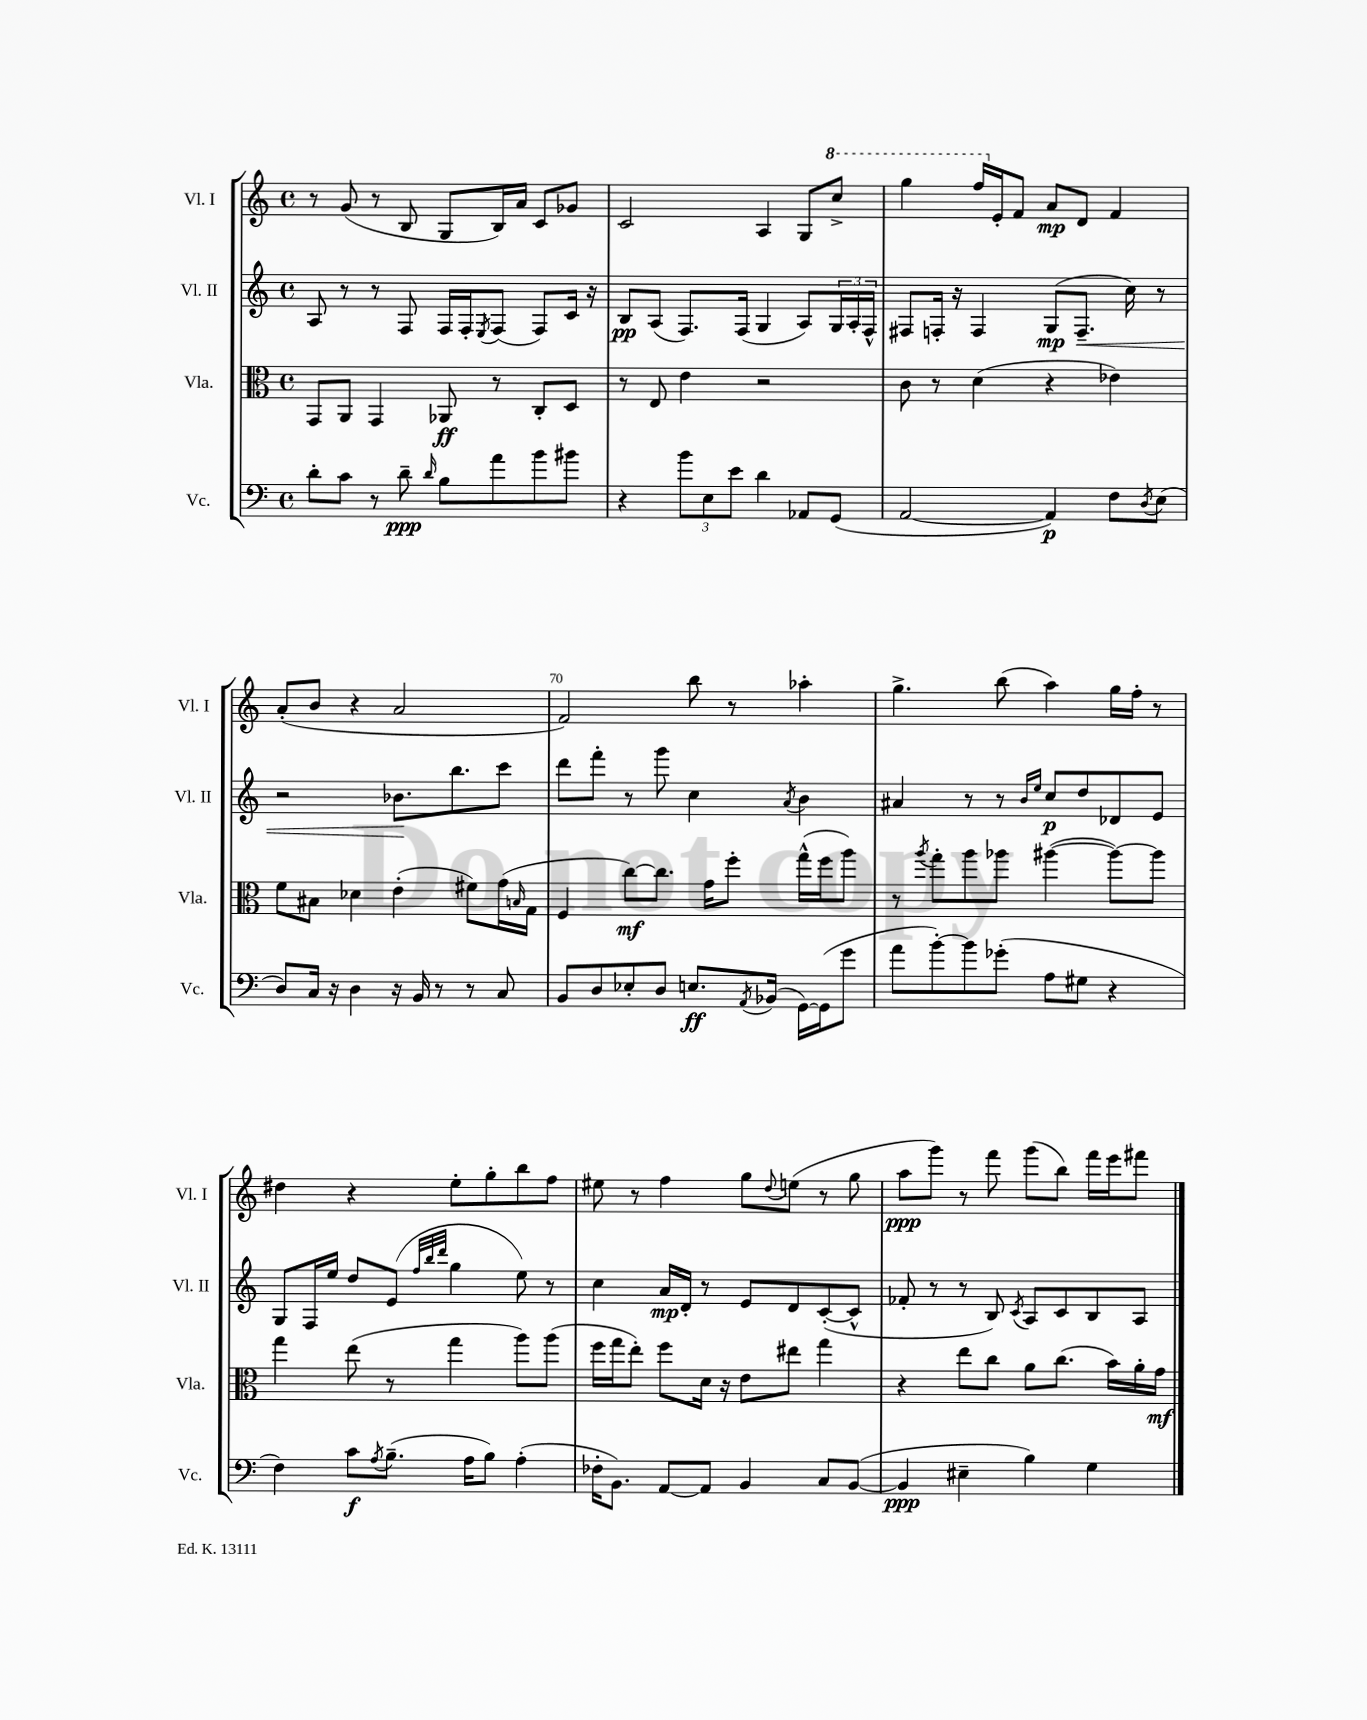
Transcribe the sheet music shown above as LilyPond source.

<<
\new StaffGroup <<
\new Staff = "s0" \with { instrumentName = "Vl. I" shortInstrumentName = "Vl. I" } {
    \clef treble \key c \major \defaultTimeSignature \time 4/4
    r8 g'8( r8 b8 g8 b16) a'16 c'8 ges'8 |
    c'2 a4 g8 \ottava #1 c'''8-> |
    g'''4 f'''16 \ottava #0 e'16-. f'8 a'8\mp d'8 f'4 |
    a'8-.( b'8 r4 a'2 |
    f'2) b''8 r8 aes''4-. |
    g''4.-> b''8( a''4) g''16 f''16-. r8 |
    dis''4 r4 e''8-. g''8-. b''8 f''8 |
    eis''8 r8 f''4 g''8 \appoggiatura { d''8 } e''8( r8 g''8 |
    a''8\ppp g'''8) r8 f'''8 g'''8( b''8) f'''16 e'''16 fis'''8 \bar "|." |
}
\new Staff = "s1" \with { instrumentName = "Vl. II" shortInstrumentName = "Vl. II" } {
    \clef treble \key c \major \defaultTimeSignature \time 4/4
    a8 r8 r8 f8 f16 f16-. \acciaccatura { e8 } f8( f8) c'16 r16 |
    b8\pp a8( f8.) f16( g4 a8) \tuplet 3/2 { g16 a16-. f16-^ } |
    fis8 f16-. r16 f4 g8\mp( f8.--\< c''16) r8 |
    r2 bes'8.\! b''8. c'''8 |
    d'''8 f'''8-. r8 g'''8 c''4 \acciaccatura { a'8 } b'4 |
    ais'4 r8 r8 \grace { b'16 e''16 } c''8\p d''8 des'8 e'8 |
    g8 f16 e''16 d''8 e'8( \grace { f''32 b''32 d'''32 } g''4 e''8) r8 |
    c''4 a'16\mp d'16-. r8 e'8 d'8 c'8~-.( c'8-^ |
    fes'8-. r8 r8 b8) \acciaccatura { c'8 } a8 c'8 b8 a8 \bar "|." |
}
\new Staff = "s2" \with { instrumentName = "Vla." shortInstrumentName = "Vla." } {
    \clef alto \key c \major \defaultTimeSignature \time 4/4
    g,8 a,8 g,4 aes,8\ff r8 c8-. d8 |
    r8 e8 e'4 r2 |
    c'8 r8 d'4( r4 ees'4) |
    f'8 bis8 des'4 e'4-.( fis'8) g'16( \grace { b16 } g16 |
    f4 c''8~\mf) c''8. g'16 f''8-. g''16-^( f''16 a''8) |
    r8 \acciaccatura { a''8 } g''8-. a''8 aes''8 ais''4~( ais''8~) ais''8 |
    g''4 e''8( r8 g''4 a''8) a''8( |
    f''16 g''16 e''8-.) f''8 d'16 r16 e'8 eis''8 g''4 |
    r4 e''8 c''8 a'8 c''8.( b'16) a'16-. g'16\mf \bar "|." |
}
\new Staff = "s3" \with { instrumentName = "Vc." shortInstrumentName = "Vc." } {
    \clef bass \key c \major \defaultTimeSignature \time 4/4
    d'8-. c'8 r8 d'8--\ppp \grace { d'16 } b8 a'8 b'8 bis'8 |
    r4 \tuplet 3/2 { b'8 e8 e'8 } d'4 aes,8 g,8( |
    a,2~ a,4\p) f8 \acciaccatura { d8 } e8( |
    d8) c16 r16 d4 r16 b,16 r8 r8 c8 |
    b,8 d8 ees8-. d8 e8.\ff \acciaccatura { a,8 } bes,16( g,16~) g,16( g'8 |
    a'8 b'8~-.) b'8 ges'8-.( a8 gis8 r4 |
    f4) c'8\f \acciaccatura { a8 } b8.--( a16 b8) a4-.( |
    fes16-. b,8.) a,8~ a,8 b,4 c8 b,8~( |
    b,4\ppp eis4-- b4) g4 \bar "|." |
}
>>
>>
\layout { \context { \Score currentBarNumber = #66 \override BarNumber.break-visibility = ##(#f #t #t) barNumberVisibility = #(every-nth-bar-number-visible 5) } }
